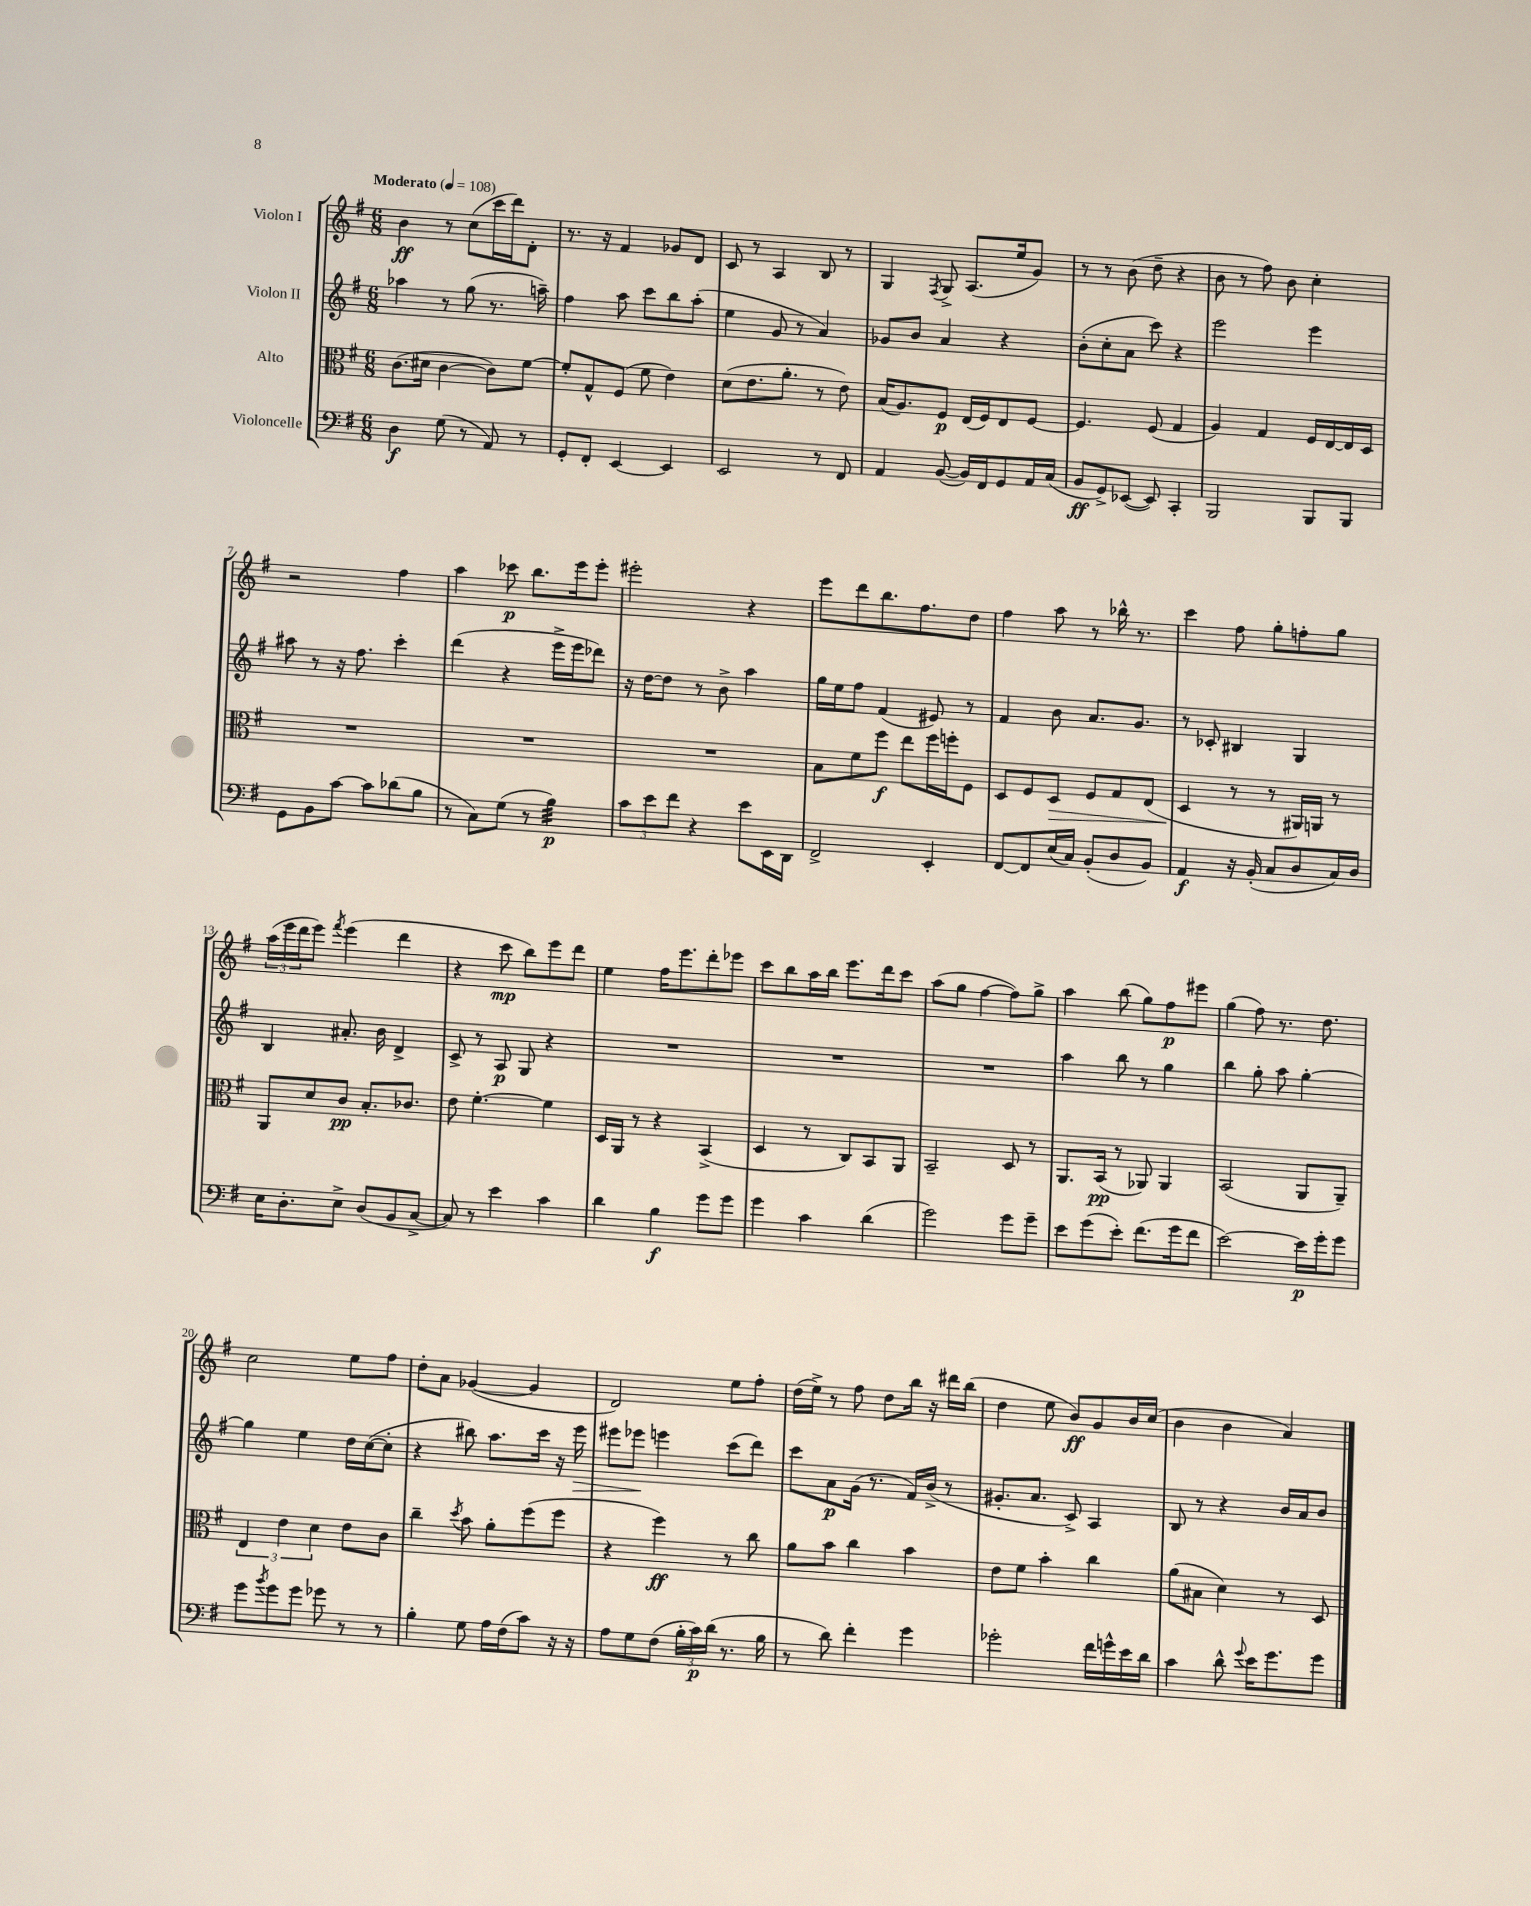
<<
\new StaffGroup <<
\new Staff = "s0" \with { instrumentName = "Violon I" } {
    \clef treble \key g \major \numericTimeSignature \time 6/8 \tempo "Moderato" 4 = 108
    b'4\ff r8 c''8( c'''16 d'''16) d'8-. |
    r8. r16 fis'4 ges'8 d'8 |
    c'8 r8 a4 b8 r8 |
    g4 \acciaccatura { fis8 } g8-> a8.( e''16 g'8) |
    r8 r8 b'8( d''8-- r4 |
    b'8 r8 fis''8) b'8 c''4-. |
    r2 fis''4 |
    a''4 ces'''8\p b''8. e'''16 e'''8-. |
    eis'''2-. r4 |
    e'''8 d'''8 b''8. fis''8. d''8 |
    fis''4 a''8 r8 bes''16-^ r8. |
    c'''4 fis''8 g''8-. f''8-. g''8 |
    \tuplet 3/2 { a''16( e'''16 d'''16 } e'''8) \acciaccatura { fis'''8 } e'''4( d'''4 |
    r4 c'''8\mp b''8) e'''8 d'''8 |
    e''4 fis''16 e'''8. d'''8-. ees'''8 |
    c'''8 b''8 a''16 b''16 e'''8. d'''16 c'''8 |
    a''8( g''8 fis''4~ fis''8) g''8-> |
    a''4 b''8( g''8) fis''8\p eis'''8 |
    g''4( fis''8) r8. d''8. |
    c''2 e''8 fis''8 |
    d''8-. a'8 ges'4~( ges'4 |
    d'2) e''8 fis''8-. |
    d''16( e''16->) r8 fis''8 d''8 b''16 r16 dis'''16 b''16( |
    d''4 e''8 b'8\ff) g'8 b'16 c''16( |
    b'4 b'4 a'4) \bar "|." |
}
\new Staff = "s1" \with { instrumentName = "Violon II" } {
    \clef treble \key g \major \numericTimeSignature \time 6/8
    aes''4 r8 g''8( r8. a''16--) |
    fis''4 a''8 c'''8 b''8 a''8-.( |
    e''4 g'8 r8 a'4) |
    ges'8 b'8 a'4 r4 |
    b'8-.( c''8-. a'8 c'''8) r4 |
    e'''2 e'''4 |
    ais''8 r8 r16 fis''8. c'''4-. |
    d'''4( r4 e'''16-> e'''16 des'''8) |
    r16 d''16~ d''8 r8 b'8-> a''4 |
    g''16 e''16 fis''8 fis'4( eis'8) r8 |
    fis'4 b'8 a'8. g'8. |
    r8 ces'8-. bis4 g4 |
    b4 ais'8.-. b'16 d'4-> |
    c'8-> r8 a8\p g8 r4 |
    R2. |
    R2. |
    R2. |
    a''4 b''8 r8 g''4 |
    b''4 g''8-. a''8 g''4~-. |
    g''4 e''4 d''16 c''16~( c''8-. |
    r4 bis''8) a''8. c'''16 r16 e'''16\> |
    eis'''8 ees'''8\! e'''4 c'''8( d'''8) |
    c'''8 a'8\p g'16( r8. fis'16) b'16->( r8 |
    gis'8.-. a'8. c'8->) a4 |
    b8 r8 r4 b'16 a'16 b'8 \bar "|." |
}
\new Staff = "s2" \with { instrumentName = "Alto" } {
    \clef alto \key g \major \numericTimeSignature \time 6/8
    c'8.( dis'16 c'4~ c'8) fis'8~ |
    fis'8-. g8-^ fis8( fis'8 e'4) |
    d'8( e'8. a'8.-. r8 e'8) |
    b16( a8.) fis8\p e16( fis16) e8 fis8~ |
    fis4. fis8( g4 |
    a4) g4 fis16 e16~ e16 d16 |
    R2. |
    R2. |
    R2. |
    b8 fis'8 fis''8\f e''8 fis''16 f''16-. fis8 |
    d8 fis8 d8\> fis8 g8 e8( |
    d4\! r8 r8 ais,16) a,16 r8 |
    a,8 d'8 c'8\pp b8.-. ces'8. |
    e'8 fis'4.~-. fis'4 |
    d16 a,16 r8 r4 b,4->( |
    d4 r8 c8) b,8 a,8 |
    b,2-- d8 r8 |
    a,8. b,16\pp( r8 aes,8) aes,4 |
    b,2( a,8 a,8--) |
    \tuplet 3/2 { e4 e'4 d'4 } e'8 c'8 |
    c''4-- \acciaccatura { d''8 } b'8 a'8-. fis''8( fis''8 |
    r4 fis''4\ff) r8 c''8 |
    a'8 b'8 c''4 b'4 |
    e'8 fis'8 b'4-. c''4 |
    a'8( bis8 d'4) r8 d8 \bar "|." |
}
\new Staff = "s3" \with { instrumentName = "Violoncelle" } {
    \clef bass \key g \major \numericTimeSignature \time 6/8
    d4\f g8( r8 a,8) r8 |
    g,8-. fis,8-. e,4~ e,4 |
    e,2 r8 fis,8 |
    a,4 b,8~( b,16) fis,16 g,8 a,16 c16( |
    b,8\ff g,8->) ees,8~( ees,8) c,4-. |
    b,,2 b,,8 b,,8 |
    g,8 b,8 c'8~ c'8 des'8( b8 |
    r8 c8) g8( r8 b4:32\p) |
    \tuplet 3/2 { c'8 e'8 fis'8 } r4 e'8 e,16 d,16 |
    fis,2-> e,4-. |
    fis,8~ fis,8 e16( c16) b,8-.( d8 b,8) |
    a,4\f r16 b,16-.( c8 d8 c16) d16 |
    e16 d8.-. e8-> d8( b,8 c8~-> |
    c8) r8 e'4 c'4 |
    d'4 b4\f g'8 g'8 |
    g'4 c'4 d'4( |
    g'2) g'8 g'8-- |
    e'8 g'8( e'8-.) fis'8.( g'16 fis'8 |
    e'2~) e'16\p g'16-. g'8 |
    g'8 \acciaccatura { b'8 } g'8 g'8 ges'8 r8 r8 |
    b4-. g8 a16 fis16( c'8) r16 r16 |
    a8 g8 fis8( \tuplet 3/2 { b16-. c'16\p) d'16( } r8. b16 |
    r8 d'8) fis'4-. g'4 |
    ges'2-. fis'16 g'16-^ e'16 d'16 |
    c'4 d'8-^ \appoggiatura { g'8 } e'16 g'8. g'8 \bar "|." |
}
>>
>>
